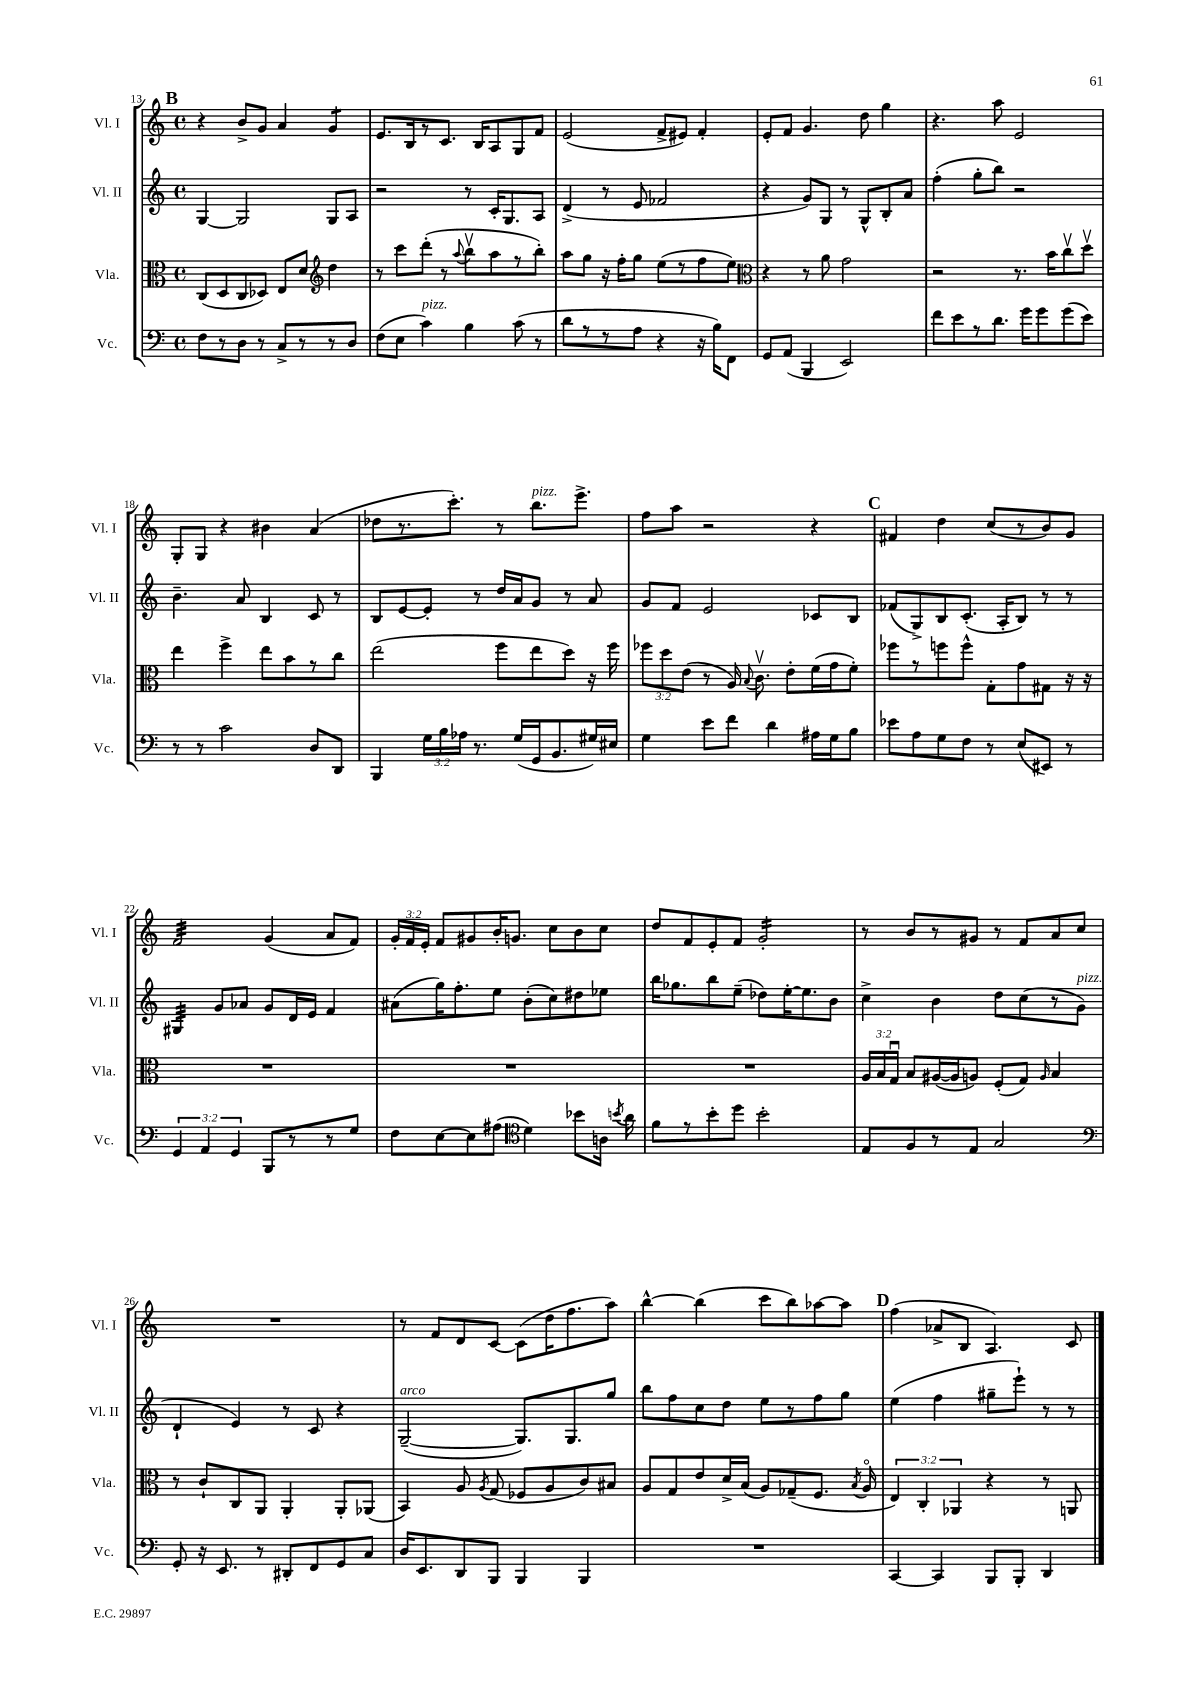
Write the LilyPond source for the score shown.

<<
\new StaffGroup <<
\new Staff = "s0" \with { instrumentName = "Vl. I" shortInstrumentName = "Vl. I" } {
    \clef treble \key c \major \defaultTimeSignature \time 4/4 \override Staff.TupletNumber.text = #tuplet-number::calc-fraction-text
    \autoBeamOff \mark \markup { \bold "B" } r4 b'8[-> g'8] a'4 g'4:8 |
    e'8.[ b16 r8 c'8.] b16[ a8 g8 f'8] |
    e'2( f'8[-> eis'8]) f'4-. |
    e'8[-. f'8] g'4. d''8 g''4 |
    r4. a''8 e'2 |
    g8[-. g8] r4 bis'4 a'4( |
    des''8[ r8. c'''8.]-.) r8 b''8.[^\markup { \italic "pizz." } e'''8.]-> |
    f''8[ a''8] r2 r4 |
    \mark \markup { \bold "C" } fis'4 d''4 c''8[( r8 b'8) g'8] |
    f'2:32 g'4( a'8[ f'8]) |
    \tuplet 3/2 { g'16[-. f'16 e'16]-. } f'8[ gis'8 b'16-. g'8.] c''8[ b'8 c''8] |
    d''8[ f'8 e'8-. f'8] g'2:16-. |
    r8 b'8[ r8 gis'8] r8 f'8[ a'8 c''8] |
    R1 |
    r8 f'8[ d'8 c'8]~ c'8[( d''16 f''8. a''8]) |
    b''4~-^ b''4( c'''8[ b''8) aes''8~ aes''8] |
    \mark \markup { \bold "D" } f''4( aes'8[-> b8] a4.) c'8 \bar "|." |
}
\new Staff = "s1" \with { instrumentName = "Vl. II" shortInstrumentName = "Vl. II" } {
    \clef treble \key c \major \defaultTimeSignature \time 4/4
    \autoBeamOff \mark \markup { \bold "B" } g4~ g2 g8[ a8] |
    r2 r8 c'16[-. g8. a8] |
    d'4->( r8 e'8 fes'2 |
    r4 g'8[) g8] r8 g8[-^ b8-. a'8] |
    f''4-.( g''8[-. b''8]) r2 |
    b'4.-- a'8 b4 c'8 r8 |
    b8[ e'8~ e'8]-. r8 d''16[ a'16 g'8] r8 a'8 |
    g'8[ f'8] e'2 ces'8[ b8] |
    \mark \markup { \bold "C" } fes'8[( g8->) b8 c'8.]-.( a16[-. b8]) r8 r8 |
    gis4:32 g'8[ aes'8] g'8[ d'16 e'16] f'4 |
    ais'8[( g''16) f''8.-. e''8] b'8[-.( c''8) dis''8 ees''8] |
    b''16[ ges''8. b''8 e''8]--( des''8[) e''16~-. e''8. b'8] |
    c''4-> b'4 d''8[ c''8( r8 g'8]^\markup { \italic "pizz." } |
    d'4-! e'4) r8 c'8 r4 |
    g2~--^\markup { \italic "arco" }( g8.[) g8. g''8] |
    b''8[ f''8 c''8 d''8] e''8[ r8 f''8 g''8] |
    \mark \markup { \bold "D" } e''4( f''4 gis''8[-- e'''8]-!) r8 r8 \bar "|." |
}
\new Staff = "s2" \with { instrumentName = "Vla." shortInstrumentName = "Vla." } {
    \clef alto \key c \major \defaultTimeSignature \time 4/4 \override Staff.TupletNumber.text = #tuplet-number::calc-fraction-text
    \autoBeamOff \mark \markup { \bold "B" } c8[( d8 c8 des8]) e8[ d'8] \clef treble d''4 |
    r8 c'''8[ d'''8]-.( r8 \appoggiatura { a''8 } b''8[\upbow a''8 r8 b''8]-.) |
    a''8[ g''8] r16 f''16[-. g''8] e''8[( r8 f''8 e''8]) |
    \clef alto r4 r8 a'8 g'2 |
    r2 r8. b'16[ c''8\upbow d''8]\upbow |
    e''4 f''4-> e''8[ b'8 r8 c''8] |
    e''2( f''8[ e''8 d''8]) r16 f''16 |
    \tuplet 3/2 { fes''8[ d''8 e'8]( } r8 a16) \appoggiatura { b8 } c'8.\upbow e'8[-. f'16( g'16 f'8]-.) |
    \mark \markup { \bold "C" } fes''8[ r8 f''8 f''8]-^ g8[-. g'8 gis8] r16 r16 |
    R1 |
    R1 |
    R1 |
    \tuplet 3/2 { a16[ b16 g16]\downbow } b8[ ais16~( ais16 a8]) f8[-.( g8]) \grace { a16 } b4 |
    r8 c'8[-! c8 a,8] a,4-. a,8[-. aes,8]( |
    b,4) a8 \acciaccatura { a8 } g8( fes8[ a8 c'8) bis8] |
    a8[ g8 e'8 d'16-> b16]( a8[) ges8--( f8.] \acciaccatura { b8 } a16\flageolet |
    \mark \markup { \bold "D" } \tuplet 3/2 { e4) c4-. aes,4 } r4 r8 a,8 \bar "|." |
}
\new Staff = "s3" \with { instrumentName = "Vc." shortInstrumentName = "Vc." } {
    \clef bass \key c \major \defaultTimeSignature \time 4/4 \override Staff.TupletNumber.text = #tuplet-number::calc-fraction-text
    \autoBeamOff \mark \markup { \bold "B" } f8[ r8 d8] r8 c8[-> r8 r8 d8] |
    f8[( e8] c'4^\markup { \italic "pizz." }) b4 c'8( r8 |
    d'8[ r8 r8 a8] r4 r16 b16[) f,8] |
    g,8[ a,8]( b,,4 e,2) |
    f'8[ e'8 r8 d'8.] g'16[ g'8 g'8( e'8]) |
    r8 r8 c'2 d8[ d,8] |
    b,,4 \tuplet 3/2 { g16[ b16 aes16] } r8. g16[( g,16 b,8. gis16) eis16] |
    g4 e'8[ f'8] d'4 ais16[ g16 b8] |
    \mark \markup { \bold "C" } ees'8[ a8 g8 f8] r8 e8[( eis,8]) r8 |
    \tuplet 3/2 { g,4 a,4 g,4 } b,,8[ r8 r8 g8] |
    f8[ e8~ e8 ais8]( \clef tenor d'4) bes'8[ a16] \acciaccatura { b'8 } a'16 |
    f'8[ r8 b'8-. d''8] b'2-. |
    e8[ f8 r8 e8] g2 |
    \clef bass g,8-. r16 e,8. r8 dis,8[-. f,8 g,8 c8] |
    d16[ e,8. d,8 b,,8] b,,4 b,,4 |
    R1 |
    \mark \markup { \bold "D" } c,4~ c,4 b,,8[ b,,8]-. d,4 \bar "|." |
}
>>
>>
\layout { \context { \Score currentBarNumber = #13 } }
